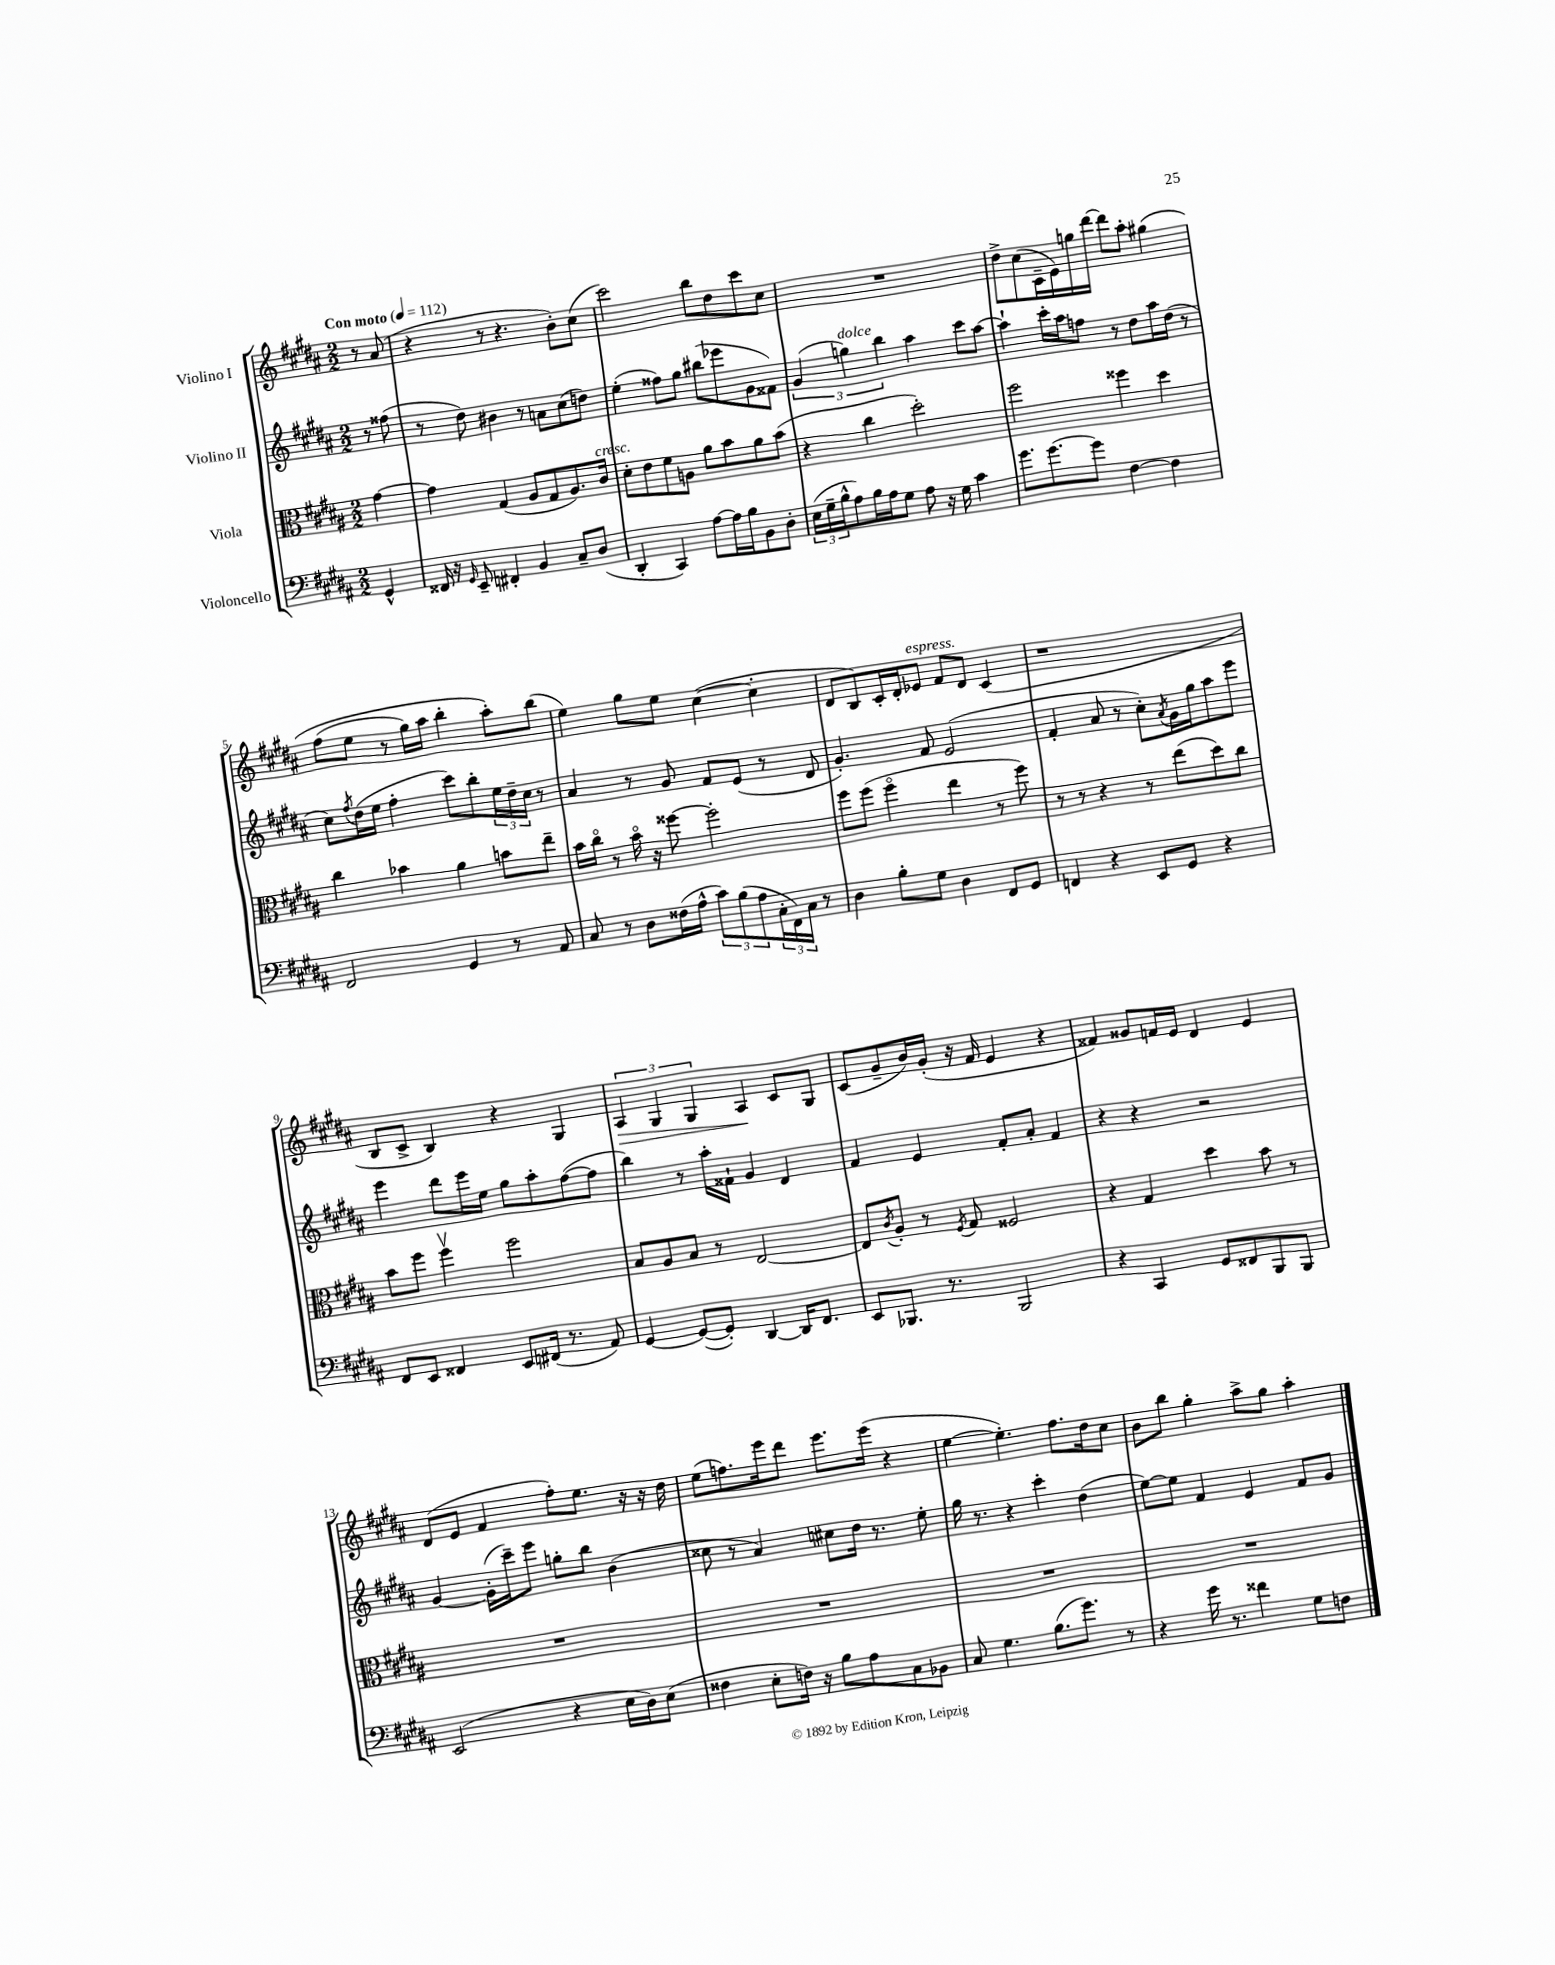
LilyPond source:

<<
\new StaffGroup <<
\new Staff = "s0" \with { instrumentName = "Violino I" } {
    \clef treble \key b \major \numericTimeSignature \time 2/2 \partial 4 \tempo "Con moto" 4 = 112
    r8 ais'8( |
    r4 r8 r4. b'8-.) cis''8( |
    cis'''2) b''8 dis''8 cis'''8 cis''8 |
    R1 |
    dis''8-> cis''8( cis'16-- e'16) g''16 dis'''16~ dis'''8 ais''8-. gis''4\( |
    fis''8( e''8 r8 gis''16) ais''16 b''4-. ais''8-.\) b''8( |
    e''4) gis''8 e''8 cis''4~( cis''4-. |
    dis'8 b8) cis'16-. dis'16-. ees'8^\markup { \italic "espress." } fis'8 dis'8 cis'4( |
    r1 |
    b8 cis'8-> b4) r4 gis4 |
    \tuplet 3/2 { ais4\> gis4 gis4 } ais4\! cis'8 gis8 |
    cis'8( gis'8-- b'16) gis'16-.( r16 fis'16 e'4 r4 |
    fisis'4) gisis'8 f'16 e'16 dis'4 e'4 |
    dis'8( e'8 fis'4 fis''8-.) e''8. r16 r16 dis''16 |
    e''8( f''8.) e'''16 dis'''8 e'''8. e'''16( r4 |
    e''4~ e''4.-.) fis''8. dis''16 cis''8 |
    b'8 b''8 gis''4-. ais''8-> gis''8 ais''4-. \bar "|." |
}
\new Staff = "s1" \with { instrumentName = "Violino II" } {
    \clef treble \key b \major \numericTimeSignature \time 2/2 \partial 4
    r8 fisis''8( |
    r8 dis''8) bis'4 r8 a'8 cis''8( d''8) |
    e''4-.( fisis''8) gis''8 bis''8( ees'''8 gis'8 fisis'8) |
    \tuplet 3/2 { gis'4( g''4^\markup { \italic "dolce" }) b''4 } ais''4 cis'''8 ais''8~ |
    ais''4-! cis'''16-. ais''16 f''8 r8 dis''8 ais''16 dis''16( r8 |
    cis''8) \acciaccatura { fis''8 } dis''16( e''16 fis''4-. cis'''8) b''8-. \tuplet 3/2 { e''16 dis''16-- cis''16 } r8 |
    ais'4 r8 gis'8 fis'8 e'8( r8 dis'8 |
    gis'4.-.) fis'8 e'2( |
    fis'4-. ais'8 r8 cis''8-.) \acciaccatura { ais'8 } gis'16 gis''16 ais''8 e'''8 |
    e'''4 dis'''8 e'''16 e''16 gis''8 ais''8-. fis''8~( fis''8 |
    b''4) r8 ais''16-. fisis'16-! gis'4 dis'4 |
    fis'4 e'4 fis'8-. ais'8-. fis'4 |
    r4 r4 r2 |
    gis'4~ gis'16-.( cis'''16--) e'''8 g''8-. b''8 b'4( |
    cisis''8 r8 ais'4) cis''8 dis''16 r8. e''8-. |
    gis''16 r8. r4 cis'''4-. dis''4( |
    e''8~) e''8 fis'4 e'4 fis'8 gis'8 \bar "|." |
}
\new Staff = "s2" \with { instrumentName = "Viola" } {
    \clef alto \key b \major \numericTimeSignature \time 2/2 \partial 4
    gis'4~ |
    gis'4 gis4( ais8 gis8 ais8.) cis'16^\markup { \italic "cresc." } |
    dis'8-. e'8 fis'8 a8 ais'8 b'8 ais'8 b'8( |
    r4 cis''4 dis''2-.) |
    fis''2 fisis''4 dis''4 |
    cis''4 bes'4 ais'4 b'8 e''8-- |
    b'16 cis''16\flageolet r8 b'16\flageolet r16 fisis''8~ fisis''2-. |
    fis''8 fis''8( fis''4\flageolet e''4 r8 fis''8) |
    r8 r8 r4 r8 e''8( dis''8) cis''8 |
    b'8 fis''8 fis''4\upbow fis''2 |
    b8 ais8 b8 r8 e2~ |
    e8 \acciaccatura { cis'8 } ais8-. r8 \acciaccatura { fis8 } gis8 fisis2 |
    r4 gis4 dis''4 b'8 r8 |
    R1 |
    R1 |
    R1 |
    R1 \bar "|." |
}
\new Staff = "s3" \with { instrumentName = "Violoncello" } {
    \clef bass \key b \major \numericTimeSignature \time 2/2 \partial 4
    gis,4-^ |
    fisis,16 r16 \grace { gis,16 } e,8-- fis,4-. b,4 cis8-- dis8( |
    dis,4-. cis,4) ais8~ ais16 b16 b,8 dis8-. |
    \tuplet 3/2 { e16( gis16-- b16-^ } ais8) b16 ais16 gis8 ais8 r16 gis16 cis'4 |
    gis'8. gis'8.~ gis'8 fis4~ fis4 |
    fis,2 gis,4 r8 ais,8 |
    cis8 r8 dis8 fisis16( ais16-^ \tuplet 3/2 { cis'8) b8( ais8 } \tuplet 3/2 { cis16-. fis,16) cis16 } r8 |
    dis4 b8-. gis8 dis4 fis,8 gis,8 |
    f,4 r4 e,8 gis,8 r4 |
    fis,8 e,8 fisis,4 e,8 fis,16( r8. ais,8) |
    gis,4~ gis,8~( gis,8-.) dis,4~ dis,16 fis,8. |
    e,8 bes,,8. r8. bes,,2 |
    r4 cis,4 gis,8 fisis,8 b,,8 b,,8 |
    e,2( r4 e16 dis16) e8( |
    fisis4 e8-. f16) r16 b8 ais8 cis8 bes,8 |
    cis8 gis4. b8.( gis'8.) r8 |
    r4 gis'16 r8. fisis'4 gis8 f8 \bar "|." |
}
>>
>>
